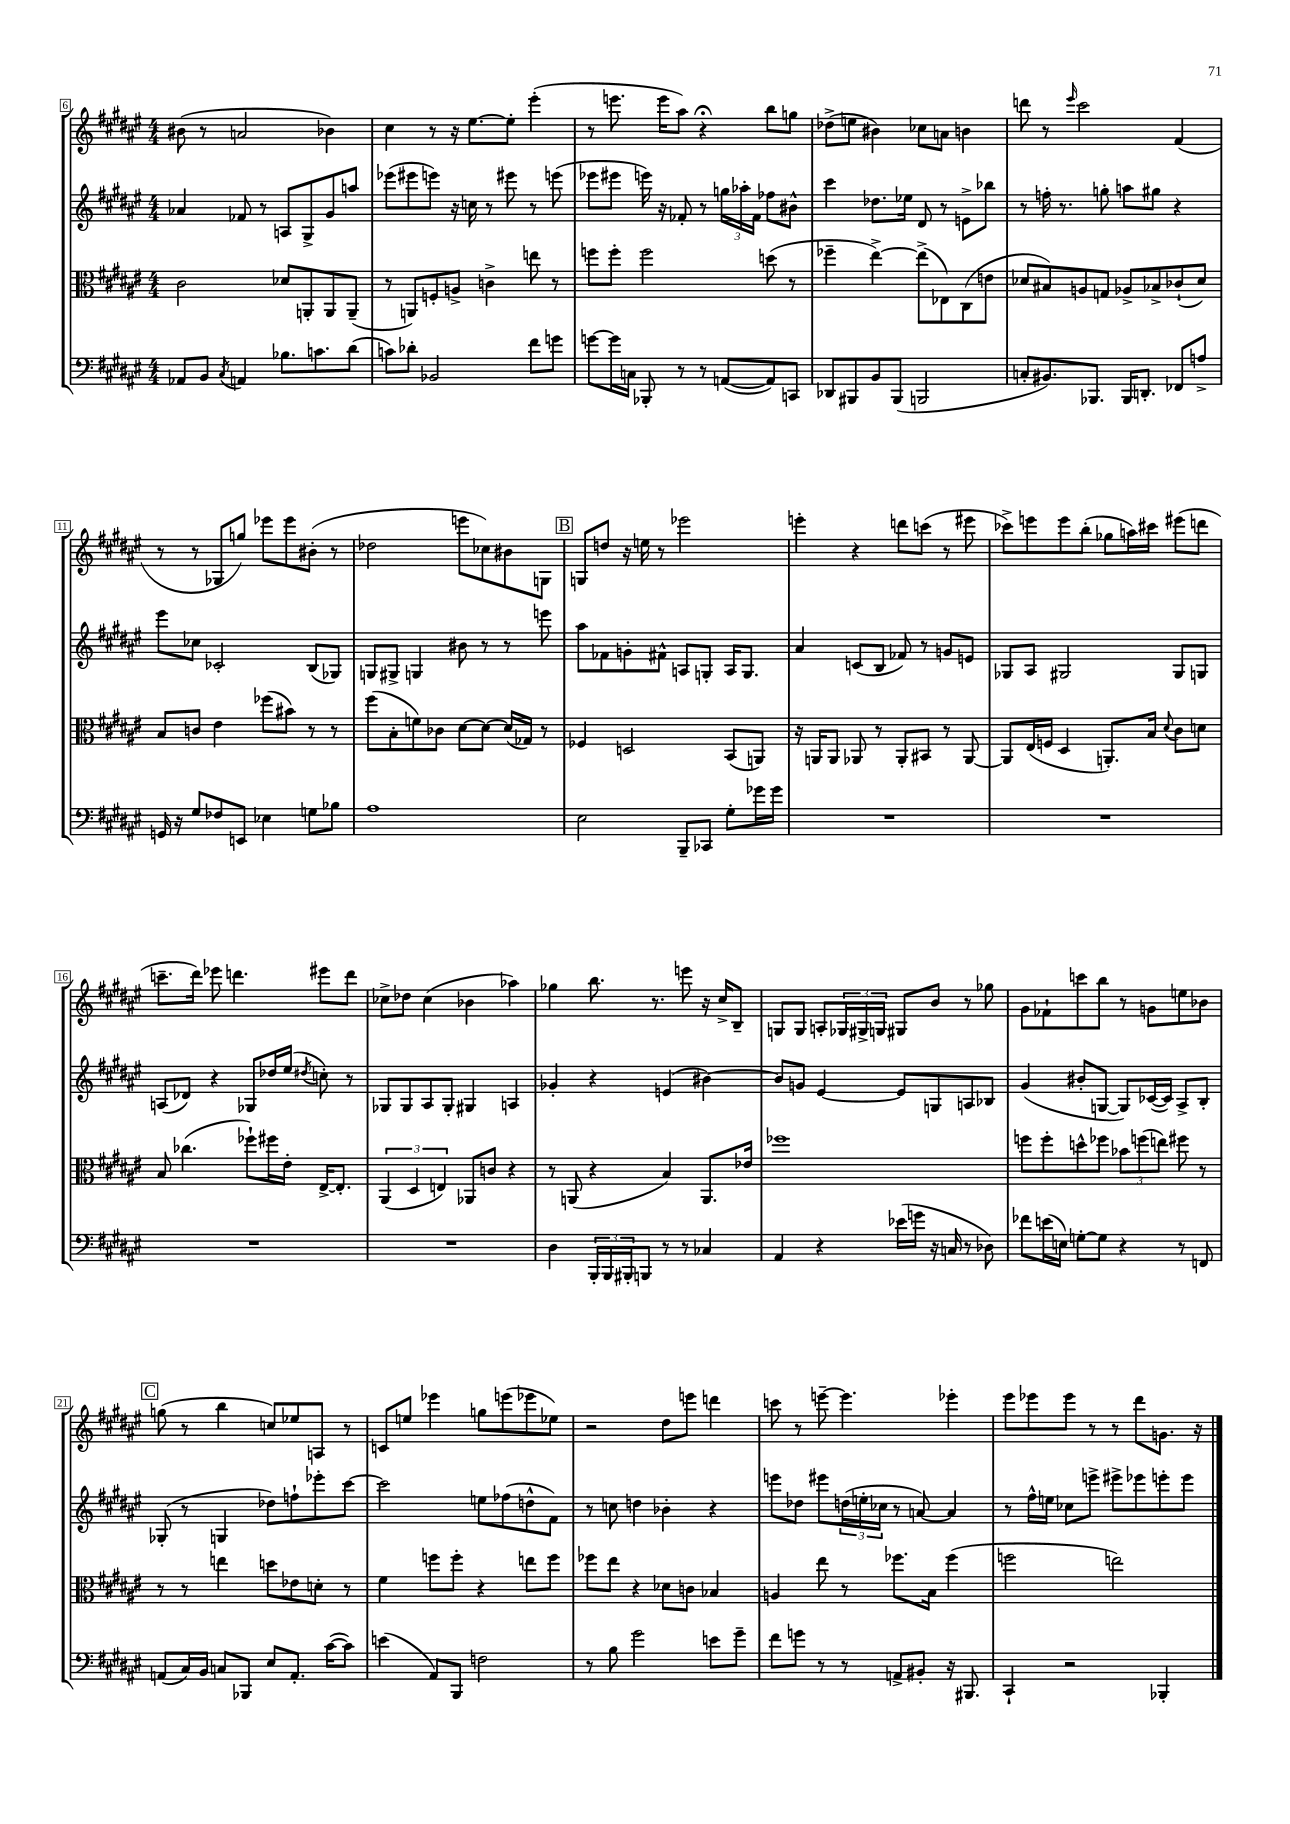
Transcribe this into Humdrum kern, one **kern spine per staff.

**kern	**kern	**kern	**kern
*staff4	*staff3	*staff2	*staff1
*clefF4	*clefC3	*clefG2	*clefG2
*k[f#c#g#d#a#e#]	*k[f#c#g#d#a#e#]	*k[f#c#g#d#a#e#]	*k[f#c#g#d#a#e#]
*M4/4	*M4/4	*M4/4	*M4/4
8AA-	2c#	4a-	(8b#
8BB	.	.	8r
8qC#	.	.	.
4AA	.	8f-	2a
.	.	8r	.
8.B-	8d-	8A	.
.	8AA'	8G#^	.
8.c	.	.	.
.	8AA	8g#	4b-)
(8d#	(8AA~	8aa	.
=	=	=	=
8c)	8r	(8eee-	4cc#
8d-'	8AA)	8eee#	.
2BB-	8F'	8eee)	8r
.	8A^	16r	16r
.	.	16cc	[8.ee#
.	4c^	8r	.
.	.	8eee#	8ee#']
8f#	8ee	8r	(4eee#'
8g	8r	(8eee	.
=	=	=	=
[8g	8ff	8eee-	8r
16g]	8ff'	8eee#	8.eee
16C	.	.	.
8BBB-'	2ff	16eee)	.
.	.	16r	16eee
8r	.	8f-'	8aa#)
8r	.	8r	4r;
([8AA	.	24gg	.
.	.	24aa-'	.
.	.	24f-	.
8AA])	(8dd	8ff-	8bb
8CC	8r	8b#^^	8gg
=	=	=	=
8DD-	4ff-~	4ccc#	(8dd-^
8BBB#	.	.	8ee
8BB	[4ee#^)	8.dd-	4b#)
(8BBB#	.	.	.
.	.	16ee-	.
2BBB	(8ee#^]	8d#	8cc-
.	8E-)	8r	8a
.	(8C#	8e^	4b
.	8e	8bb-	.
=	=	=	=
8C'	8d-	8r	8ddd
8.BB#)	8B#)	16ff'	8r
.	.	8.r	.
.	.	.	16qqeee#
.	8A	.	2ccc#
8.BBB-	.	.	.
.	8G	8gg'	.
16BBB-	8A-^	8aa	.
8.DD'	.	.	.
.	8B-^	8gg#	.
8FF-	(8c-`	4r	(4f#
8A^	8d-)	.	.
=	=	=	=
16GG	8B	8eee#	8r
16r	.	.	.
8G#	8c	8cc-	8r
8F-	4e#	2c-'	8G-
8EE	.	.	8gg)
4E-	(8ff-	.	8eee-
.	8b#)	.	8eee-
8G	8r	(8B	(8b#'
8B-	8r	8G-)	8r
=	=	=	=
1A#	(8ff#	8G	2dd-
.	8B'	8G#^	.
.	8f)	4G	.
.	8c-	.	.
.	[8d#	8b#	8eee
.	8d#_	8r	8cc-)
.	(16d#]	8r	8b#
.	16G-)	.	.
.	8r	8eee	8G
=	=	=	=
2E#	4F-	8aa#	8G
.	.	8f-	8dd
.	2D	8g'	16r
.	.	.	16ee
.	.	8f#^^	8r
8BBB~	.	8A	2eee-
8CC-	.	8G'	.
8G#'	(8BB	16A	.
.	.	8.G	.
16g-	8AA)	.	.
16g-	.	.	.
=	=	=	=
1r	16r	4a#	4eee'
.	16AA	.	.
.	8AA	.	.
.	8AA-	(8c	4r
.	8r	8B	.
.	8AA-'	8f-)	8ddd
.	8BB#	8r	(8ccc
.	8r	8g	8r
.	[8AA-	8e	8eee#
=	=	=	=
1r	8AA-]	8G-	8ccc-^)
.	(16E#	8A#	8eee
.	16F	.	.
.	4D#	2G#	8eee
.	.	.	(8bb'
.	8.AA')	.	8gg-
.	.	.	16aa)
.	16B	.	16ccc#
.	8qqd#	.	.
.	8c#	8G#	(8eee#
.	8d	8G	8ddd
=	=	=	=
1r	8B	(8A	8.ccc~
.	(4.cc-	8d-)	.
.	.	.	16ddd#)
.	.	4r	8eee-
.	.	.	4.ddd
.	8ff-`)	8G-	.
.	16ff#	16dd-	.
.	16e#'	(16ee#	.
.	.	8qdd#	.
.	[16E#^	8cc')	8eee#
.	8.E#']	.	.
.	.	8r	8ddd
=	=	=	=
1r	(6AA#	8G-	8cc-^
.	.	8G-	8dd-
.	6D#	.	.
.	.	8A#	(4cc-
.	6E)	.	.
.	.	8G-'	.
.	8AA-	4G#	4b-
.	8c	.	.
.	4r	4A	4aa-)
=	=	=	=
4D#	8r	4g-'	4gg-
.	(8AA	.	.
24BBB'	4r	4r	8.bb
24BBB	.	.	.
24BBB#'	.	.	.
8BBB	.	.	.
.	.	.	8.r
8r	4B)	(4e	.
8r	.	.	8eee
4C-	8.AA	[4b#)	16r
.	.	.	16cc#^
.	.	.	8B~
.	16e-	.	.
=	=	=	=
4AA#	1ff-	8b#]	8G
.	.	8g	8G
4r	.	[4e#	8A'
.	.	.	24G-
.	.	.	24G#^
.	.	.	24G
(16e-	.	8e#]	8G#
16g	.	.	.
16r	.	8G	8b
16C	.	.	.
8r	.	8A	8r
8D-)	.	8B-	8gg-
=	=	=	=
8f-	8ff	(4g#	8g#
(16e	8ff'	.	8f-`
16E)	.	.	.
[8G'	8dd^^	8b#'	8ccc
8G]	8ff-	[8G	8bb
4r	12b-	8G])	8r
.	(12ff	.	.
.	.	([16c-	8g
.	12ee)	.	.
.	.	16c-])	.
8r	8ff#	8A#^	8ee
8FF	8r	8B'	8b-
=	=	=	=
(8AA	8r	(8G-'	(8gg
16C#)	8r	8r	8r
16BB	.	.	.
8C	4ee	4G	4bb
8BBB-	.	.	.
8E#	8dd	8dd-)	8cc)
8.AA'	8e-	8ff`	8ee-
.	8d'	8eee-'	8A
([16c#	.	.	.
8c#])	8r	[8ccc#	8r
=	=	=	=
(4e	4f#	2ccc#]	8c
.	.	.	8ee
8AA#)	8ff	.	4eee-
8BBB	8ff'	.	.
2F	4r	8ee	8gg
.	.	(8ff-	(8eee
.	8ee	8dd^^	8eee-
.	8ff	8f#)	8ee-)
=	=	=	=
8r	8ff-	8r	2r
8B	8ee#	8cc	.
2g#	4r	4dd	.
.	8d-	4b-'	8dd#
.	8c	.	8eee
8e	4B-	4r	4ddd
8g#~	.	.	.
=	=	=	=
8f#	4A	8eee	8ccc
8g	.	8dd-	8r
8r	8ee#	8eee#	[8eee~
8r	8r	(24dd	4.eee]
.	.	24ee'	.
.	.	24cc-	.
8AA^	8.ff-	8r	.
8BB#'	.	[8a)	.
.	16B	.	.
16r	(4ff-	4a]	4eee-'
8.BBB#	.	.	.
=	=	=	=
4CC#`	2ff	8r	8eee#
.	.	16ff#^^	8eee-
.	.	16ee	.
2r	.	8cc-	8eee-
.	.	8eee^	8r
.	2ee)	8eee#^	8r
.	.	8eee-	8ddd#
4BBB-'	.	8eee'	8.g
.	.	8eee	.
.	.	.	16r
==	==	==	==
*-	*-	*-	*-
